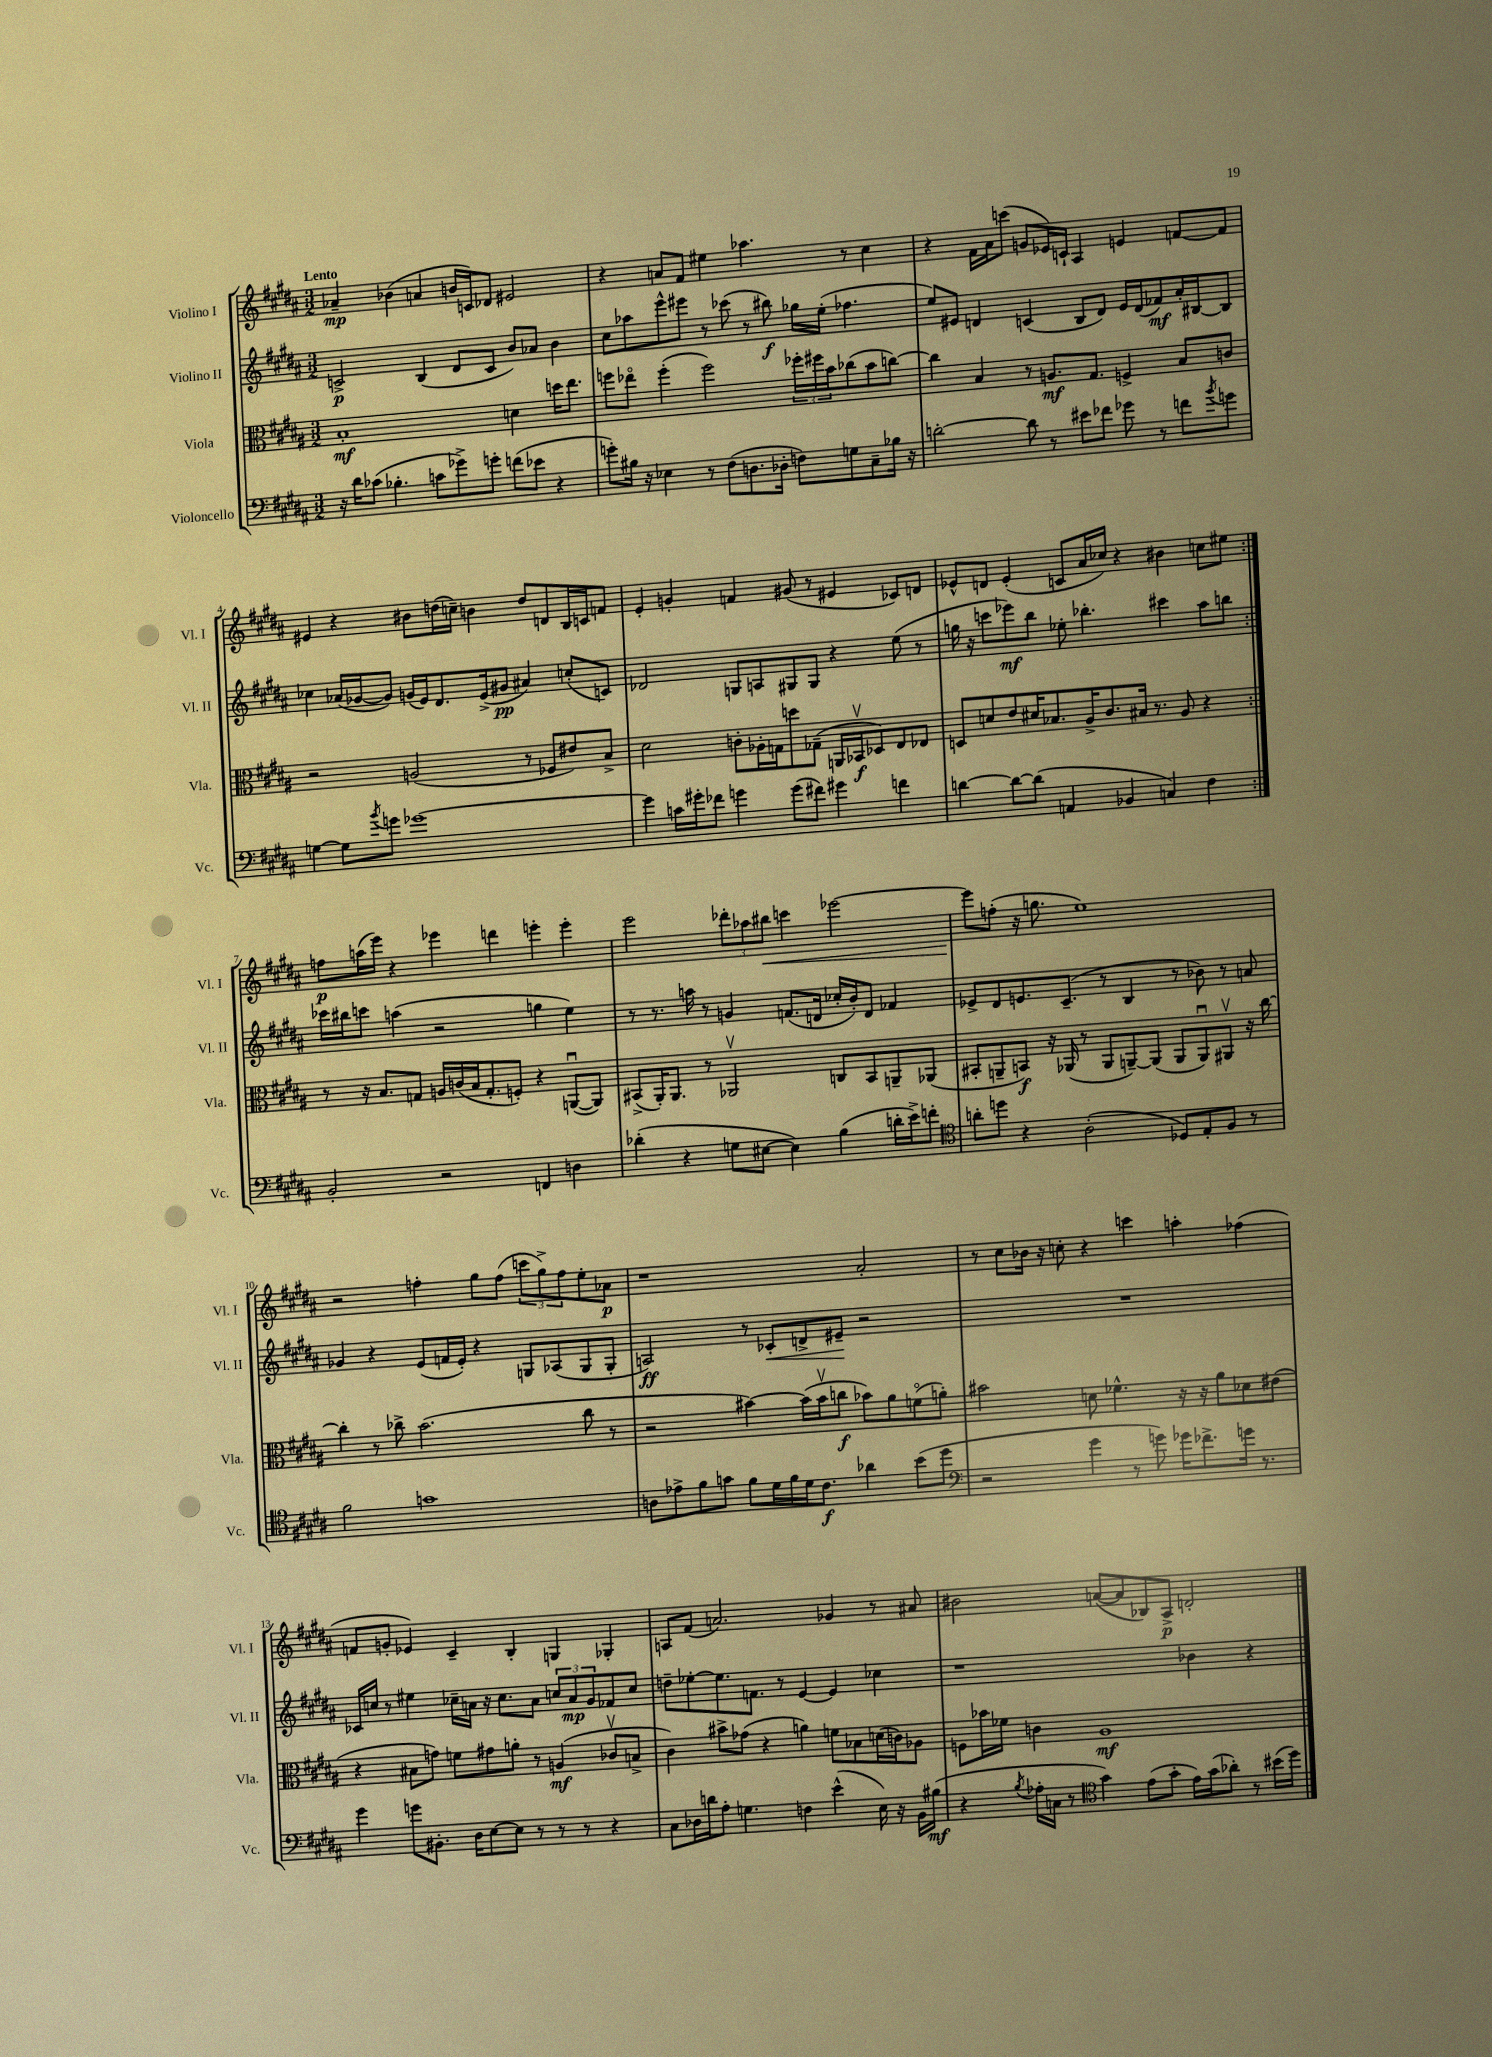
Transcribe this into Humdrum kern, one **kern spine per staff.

**kern	**dynam	**kern	**dynam	**kern	**dynam	**kern	**dynam
*part4	*part4	*part3	*part3	*part2	*part2	*part1	*part1
*staff4	*staff4	*staff3	*staff3	*staff2	*staff2	*staff1	*staff1
*I"Violoncello	*	*I"Viola	*	*I"Violino II	*	*I"Violino I	*
*I'Vc.	*	*I'Vla.	*	*I'Vl. II	*	*I'Vl. I	*
*clefF4	*	*clefC3	*	*clefG2	*	*clefG2	*
*k[f#c#g#d#a#]	*	*k[f#c#g#d#a#]	*	*k[f#c#g#d#a#]	*	*k[f#c#g#d#a#]	*
*M3/2	*	*M3/2	*	*M3/2	*	*M3/2	*
=1	=1	=1	=1	=1	=1	=1	=1
!	!	!	!	!	!	!LO:TX:a:B:t=Lento	!
16r	.	1B'	mf	2cn^/	p	4a-X~/	mp
16d#\KL	.	.	.	.	.	.	.
(8c-X\J	.	.	.	.	.	.	.
4.B-X'\	.	.	.	.	.	(4b-X\	.
.	.	.	.	(4B/	.	4an/	.
8cn\L	.	.	.	.	.	.	.
8g-X^\)	.	.	.	8d#/L	.	16bn/LL	.
.	.	.	.	.	.	16cn/J)	.
8gn'\J	.	.	.	8c/J	.	8d-X/J	.
(8fn\L	.	4dn\	.	8b/L)	.	2e#X/	.
8e-X\J	.	.	.	8a-X/J	.	.	.
4r	.	16ddn\KL	.	4b\	.	.	.
.	.	8.ee\J	.	.	.	.	.
=2	=2	=2	=2	=2	=2	=2	=2
8gn'\L)	.	8ffn\L	.	8cc#\L	.	4r	.
16B#X\Jk	.	8ee-X\J	.	8aa-X\	.	.	.
16r	.	.	.	.	.	.	.
4E-X\	.	(4ff'\	.	8eee^^\	.	8an/L	.
.	.	.	.	8eee#X\J	.	8f#/J	.
8r	.	2ff\)	.	8r	.	4ee#X\	.
(8F#\L	.	.	.	(8ccc-X\	.	.	.
8.Dn\	.	.	.	8r	.	4.aa-X\	.
.	.	.	.	8bb#X\)	f	.	.
16D-X'\Jk	.	.	.	.	.	.	.
8Fn\L)	.	24ff-X'\LL	.	16gg-X\LL	.	.	.
.	.	24ff#X\	.	.	.	.	.
.	.	.	.	(16ee'\JJ	.	.	.
.	.	24b\J	.	.	.	.	.
8Gn\	.	(8cc-X\	.	4.ff-X\	.	8r	.
8C#~\	.	8b\	.	.	.	4cc#\	.
16B-X\Jk	.	[8ccn\J)	.	.	.	.	.
16r	.	.	.	.	.	.	.
=3	=3	=3	=3	=3	=3	=3	=3
[2dn'\	.	4cc\]	.	8ee/L)	.	4r	.
.	.	.	.	8e#X/J	.	.	.
.	.	4B/	.	4dn/	.	16f#\LL	.
.	.	.	.	.	.	16a#\J	.
.	.	.	.	.	.	(8cccn\J	.
8d\]	.	8r	.	(4cn/	.	8gn/L	.
8r	.	8.An/L	mf	.	.	16e-X/L)	.
.	.	.	.	.	.	16cn`/JJ	.
8e#X\L	.	.	.	8B/L	.	4A#/	.
.	.	8.G#/J	.	.	.	.	.
8f-X\J	.	.	.	8d/J)	.	.	.
8g-X\	.	4Fn^/	.	16e#/LL	.	4en/	.
.	.	.	.	(16d/J	.	.	.
8r	.	.	.	8f-X/)	mf	.	.
8fn\L	.	8B/L	.	16a#'/L	.	[8fn/L	.
.	.	.	.	[16B#X/J	.	.	.
8qb/	.	.	.	.	.	.	.
8gn\J	.	8cn/J	.	8B#/J]	.	8f/J]	.
!!LO:LB:g=z
=4	=4	=4	=4	=4	=4	=4	=4
[4Gn\	.	2r	.	4cc-X\	.	4e#X/	.
8G\L]	.	.	.	(16a-X/LL	.	4r	.
.	.	.	.	[16g-X/J	.	.	.
8qb/	.	.	.	.	.	.	.
8gn\J	.	.	.	8g-/J])	.	.	.
[1g-X	.	(2An/	.	(16gn/LL	.	8b#X\L	.
.	.	.	.	16e/J)	.	.	.
.	.	.	.	8.d#/	.	(16ddn\L	.
.	.	.	.	.	.	16ccn~\JJ)	.
.	.	.	.	.	.	4bn\	.
.	.	.	.	(16e^/k	.	.	.
.	.	.	.	8g#X/J	pp	.	.
.	.	8r	.	4a#X/)	.	8dd/L	.
.	.	8F-X/L	.	.	.	8dn/	.
.	.	8e#X/)	.	(8ccn'/L	.	16B/L	.
.	.	.	.	.	.	16cn/J	.
.	.	8B^/J	.	8cn/J)	.	8fn/J	.
=5	=5	=5	=5	=5	=5	=5	=5
4g-\]	.	2d#\	.	2d-X/	.	4e'/	.
16cn\LL	.	.	.	.	.	4gn'/	.
16g#X'\J	.	.	.	.	.	.	.
8f-X\J	.	.	.	.	.	.	.
4gn\	.	8cn'\L	.	8Gn/L	.	4fn/	.
.	.	16A-X'\L	.	8An/	.	.	.
.	.	16Gn\J	.	.	.	.	.
(8g\L	.	8ddn\	.	8G#X/	.	(8g#X/	.
8f#X\J)	.	(8G-X~\J	.	8G#/J	.	8r	.
4g#X\	.	16AAn/LL	.	4r	.	4e#X/	.
.	.	16BB-Xv/J	f	.	.	.	.
.	.	8D-X/)	.	.	.	.	.
4fn\	.	8E/	.	(8ee\	.	8c-X/L)	.
.	.	8E-X/J	.	8r	.	8dn/J	.
=6	=6	=6	=6	=6	=6	=6	=6
[4dn\	.	8Dn/L	.	16ggn\	.	8e-X^^/L	.
.	.	.	.	16r	.	.	.
.	.	8dn/	.	8cccn\L	.	8dn/J	.
8d\L_	.	8e/	.	8eee-X\)	mf	(4e-'/	.
(8d\J]	.	16d#X/K	.	8bb\J	.	.	.
.	.	8.B-X/	.	.	.	.	.
4AAn/	.	.	.	8ee-X'\	.	8cn/L	.
.	.	16A#^/K	.	4.bb-X'\	.	16a#/L	.
.	.	8.c#/	.	.	.	16cc-X/JJ)	.
4BB-X/	.	.	.	.	.	4r	.
.	.	16B#X/Jk	.	.	.	.	.
.	.	8.r	.	.	.	.	.
4Cn/)	.	.	.	4ccc#X\	.	4b#X\	.
.	.	8A#/	.	.	.	.	.
4F#\	.	4r	.	8aa#\L	.	8ccn\L	.
.	.	.	.	8bbn\J	.	8ee#X\J	.
!!LO:LB:g=z
=7:|!	=7:|!	=7:|!	=7:|!	=7:|!	=7:|!	=7:|!	=7:|!
2BB'/	.	8r	.	16ccc-X\LL	.	8ffn\L	p
.	.	.	.	16bb#X\J	.	.	.
.	.	16r	.	8cccn\J	.	(16aan\L	.
.	.	8.B/L	.	.	.	16eee\JJ)	.
.	.	.	.	(4aan\	.	4r	.
.	.	8Gn/J	.	.	.	.	.
2r	.	16An/LL	.	2r	.	4eee-X\	.
.	.	(16cn/	.	.	.	.	.
.	.	16B/J	.	.	.	.	.
.	.	8.G'/	.	.	.	.	.
.	.	.	.	.	.	4dddn\	.
.	.	8Fn'/J)	.	.	.	.	.
4FFn/	.	4r	.	4ggn\	.	4eeen'\	.
4Dn\	.	([8AAnu/L	.	4ee\)	.	4eee'\	.
.	.	8AA/J])	.	.	.	.	.
=8	=8	=8	=8	=8	=8	=8	=8
(4d-X'\	.	(8BB#X^/L	.	8r	.	2eee\	.
.	.	16AA#'/K)	.	8.r	.	.	.
.	.	8.AA#/J	.	.	.	.	.
4r	.	.	.	.	.	.	.
.	.	.	.	16aan\	.	.	.
.	.	8r	.	8r	.	.	.
8Gn\L	.	2AA-Xv/	.	4gn/	.	12ddd-X'\L	.
.	.	.	.	.	.	12aa-X\	.
[8E#X\J	.	.	.	.	.	.	.
!	!	!	!	!	!	!	!LO:HP:b
.	.	.	.	.	.	12bb#X\J	<
4E#\])	.	.	.	(8.fn/L	.	4cccn\	.
.	.	.	.	16dn/Jk	.	.	.
(4B\	.	8Cn/L	.	16cc-X'/LL	.	[2eee-X\	.
.	.	.	.	16b'/J)	.	.	.
.	.	8BB#/	.	8d/J	.	.	.
16dn'\LL	.	8AAn~/	.	4f-X/	.	.	.
16e^\J)	.	.	.	.	.	.	.
8fn'\J	.	(8AA-X/J	.	.	.	.	.
=9	=9	=9	=9	=9	=9	=9	=9
*clefC4	*	*	*	*	*	*	*
8an'\L	.	8BB#X'/L	.	8e-X^/L	.	8eee-\L]	.
8ddn\J	.	8AAn~/	.	8d#/	.	(8ffn'\J	[
4r	.	8BBn/J)	f	8.en/	.	16r	.
.	.	.	.	.	.	8.ggn\	.
.	.	16r	.	.	.	.	.
.	.	(16AA-X/	.	(8.c#~/J	.	.	.
(2A#'\	.	8r	.	.	.	1ee)	.
.	.	8AA-/L	.	8r	.	.	.
.	.	[8AAn~/)	.	4B/	.	.	.
.	.	(8AA/J]	.	.	.	.	.
8D-X/L)	.	8AA/L	.	8r	.	.	.
8E'/	.	8AAu/)	.	8b-X\)	.	.	.
8F#/J	.	8AA#Xv/J	.	8r	.	.	.
8r	.	16r	.	8an/	.	.	.
.	.	[16cc#\	.	.	.	.	.
!!LO:LB:g=z
=10	=10	=10	=10	=10	=10	=10	=10
2f#\	.	4cc#'\]	.	4g-X/	.	2r	.
.	.	8r	.	4r	.	.	.
.	.	8cc-X^\	.	.	.	.	.
1gn	.	(2.b\	.	(8e/L	.	4ffn'\	.
.	.	.	.	16fn/L	.	.	.
.	.	.	.	16e'/JJ)	.	.	.
.	.	.	.	4r	.	8gg#\L	.
.	.	.	.	.	.	(8ff\J	.
.	.	.	.	8Gn/L	.	12cccn\L	.
.	.	.	.	.	.	12gg#^\)	.
.	.	.	.	(8A-X/	.	.	.
.	.	.	.	.	.	12ff\	.
.	.	8cc-\	.	8G/	.	8ee'\	.
.	.	8r	.	8G'/J	.	8a-X\J	p
=11	=11	=11	=11	=11	=11	=11	=11
8An\L	.	2r	.	2An/)	ff	1r	.
8e-X^\	.	.	.	.	.	.	.
8f#\	.	.	.	.	.	.	.
8gn\J	.	.	.	.	.	.	.
8f#\L	.	[4b#X\)	.	8r	.	.	.
!	!	!	!	!	!LO:HP:b	!	!
16d#\L	.	.	.	8c-X'/L	<	.	.
16f#\	.	.	.	.	.	.	.
16d#\J	.	(16b#\LL]	.	8dn^/	.	.	.
8.c#\J	f	16b#v\J	.	.	.	.	.
.	.	8ccn\J	f	8e#X~/J	.	.	.
4a-X\	.	8b-X\L)	.	2r	[	2a#'/	.
.	.	8a#\	.	.	.	.	.
(8b\L	.	(8fn\	.	.	.	.	.
8dd#\J	.	8an'\J)	.	.	.	.	.
=12	=12	=12	=12	=12	=12	=12	=12
*clefF4	*	*	*	*	*	*	*
2r	.	2b#X\	.	1.r	.	8r	.
.	.	.	.	.	.	8cc#\L	.
.	.	.	.	.	.	16b-X\Jk	.
.	.	.	.	.	.	16r	.
.	.	.	.	.	.	8ccn'\	.
4g#\	.	8dn\	.	.	.	4r	.
.	.	4.f-X^^\	.	.	.	.	.
8r	.	.	.	.	.	4cccn\	.
8gn\)	.	.	.	.	.	.	.
16g-X\KL	.	16r	.	.	.	4aan'\	.
8.f-X^\	.	16r	.	.	.	.	.
.	.	8a#\L	.	.	.	.	.
16gn\Jk	.	8d-X\	.	.	.	(4ff-X\	.
8.r	.	.	.	.	.	.	.
.	.	(8e#X\J	.	.	.	.	.
!!LO:LB:g=z
=13	=13	=13	=13	=13	=13	=13	=13
4g#\	.	4r	.	16c-X/LL	.	8fn/L	.
.	.	.	.	16ccn/JJ	.	.	.
.	.	.	.	8r	.	8gn'/J	.
8gn\L	.	8B#X\L	.	4ee#X\	.	4e-X/)	.
8.BB#X'\J	.	8gn\J)	.	.	.	.	.
.	.	8fn\L	.	16cc-X~\LL	.	4c#~/	.
16D#\KL	.	.	.	16an\JJ	.	.	.
[8E\	.	8g#X\	.	16r	.	.	.
.	.	.	.	8.cc-\L	.	.	.
8E\J]	.	8an'\J	.	.	.	4B'/	.
8r	.	8r	.	8a\J	.	.	.
8r	.	(4An/	mf	12ccn/L	.	4Gn/	.
.	.	.	.	12a/	mp	.	.
8r	.	.	.	.	.	.	.
.	.	.	.	12g#/	.	.	.
4r	.	8c-Xv/L	.	8f-X/	.	4G-X'/	.
.	.	8Bn^/J	.	8cc/J	.	.	.
=14	=14	=14	=14	=14	=14	=14	=14
8C#\L	.	4c#\)	.	8ddn~\L	.	8An/L	.
16D-X\L	.	.	.	[8ee-X'\	.	(8f#/J	.
16dn\J	.	.	.	.	.	.	.
8A#'\J	.	8b#X^\L	.	8.ee-\]	.	2.an/)	.
4.Gn\	.	(8g-X\J	.	.	.	.	.
.	.	.	.	8.fn\J	.	.	.
.	.	4r	.	.	.	.	.
.	.	.	.	8r	.	.	.
4Fn\	.	4an\)	.	[4e/	.	.	.
(4e^^\	.	8fn\L	.	4e/]	.	4g-X/	.
.	.	8B-X\	.	.	.	.	.
16E\)	.	(16dn\L	.	4cc-X\	.	8r	.
16r	.	16cn\J)	.	.	.	.	.
16BB\LL	.	8A-X\J	.	.	.	8a#X/	.
(16B#X\JJ	mf	.	.	.	.	.	.
=15	=15	=15	=15	=15	=15	=15	=15
4r	.	8Fn\L	.	1r	.	2b#X\	.
.	.	16b-X\L	.	.	.	.	.
.	.	16f-X\JJ	.	.	.	.	.
8qB/	.	.	.	.	.	.	.
16A-X'\LL	.	4cn\	.	.	.	.	.
16Cn\JJ	.	.	.	.	.	.	.
8r	.	.	.	.	.	.	.
*clefC4	*	*	*	*	*	*	*
4g#\)	.	1A#	mf	.	.	([8an/L	.
.	.	.	.	.	.	8a/]	.
(8e\L	.	.	.	.	.	8B-X/)	.
8g#'\J	.	.	.	.	.	8A#^/J	p
16e\LL)	.	.	.	4b-X\	.	2dn'/	.
(16g#\J	.	.	.	.	.	.	.
8a-X'\J)	.	.	.	.	.	.	.
8r	.	.	.	4r	.	.	.
(16b#X\LL	.	.	.	.	.	.	.
16dd#\JJ)	.	.	.	.	.	.	.
==	==	==	==	==	==	==	==
*-	*-	*-	*-	*-	*-	*-	*-
